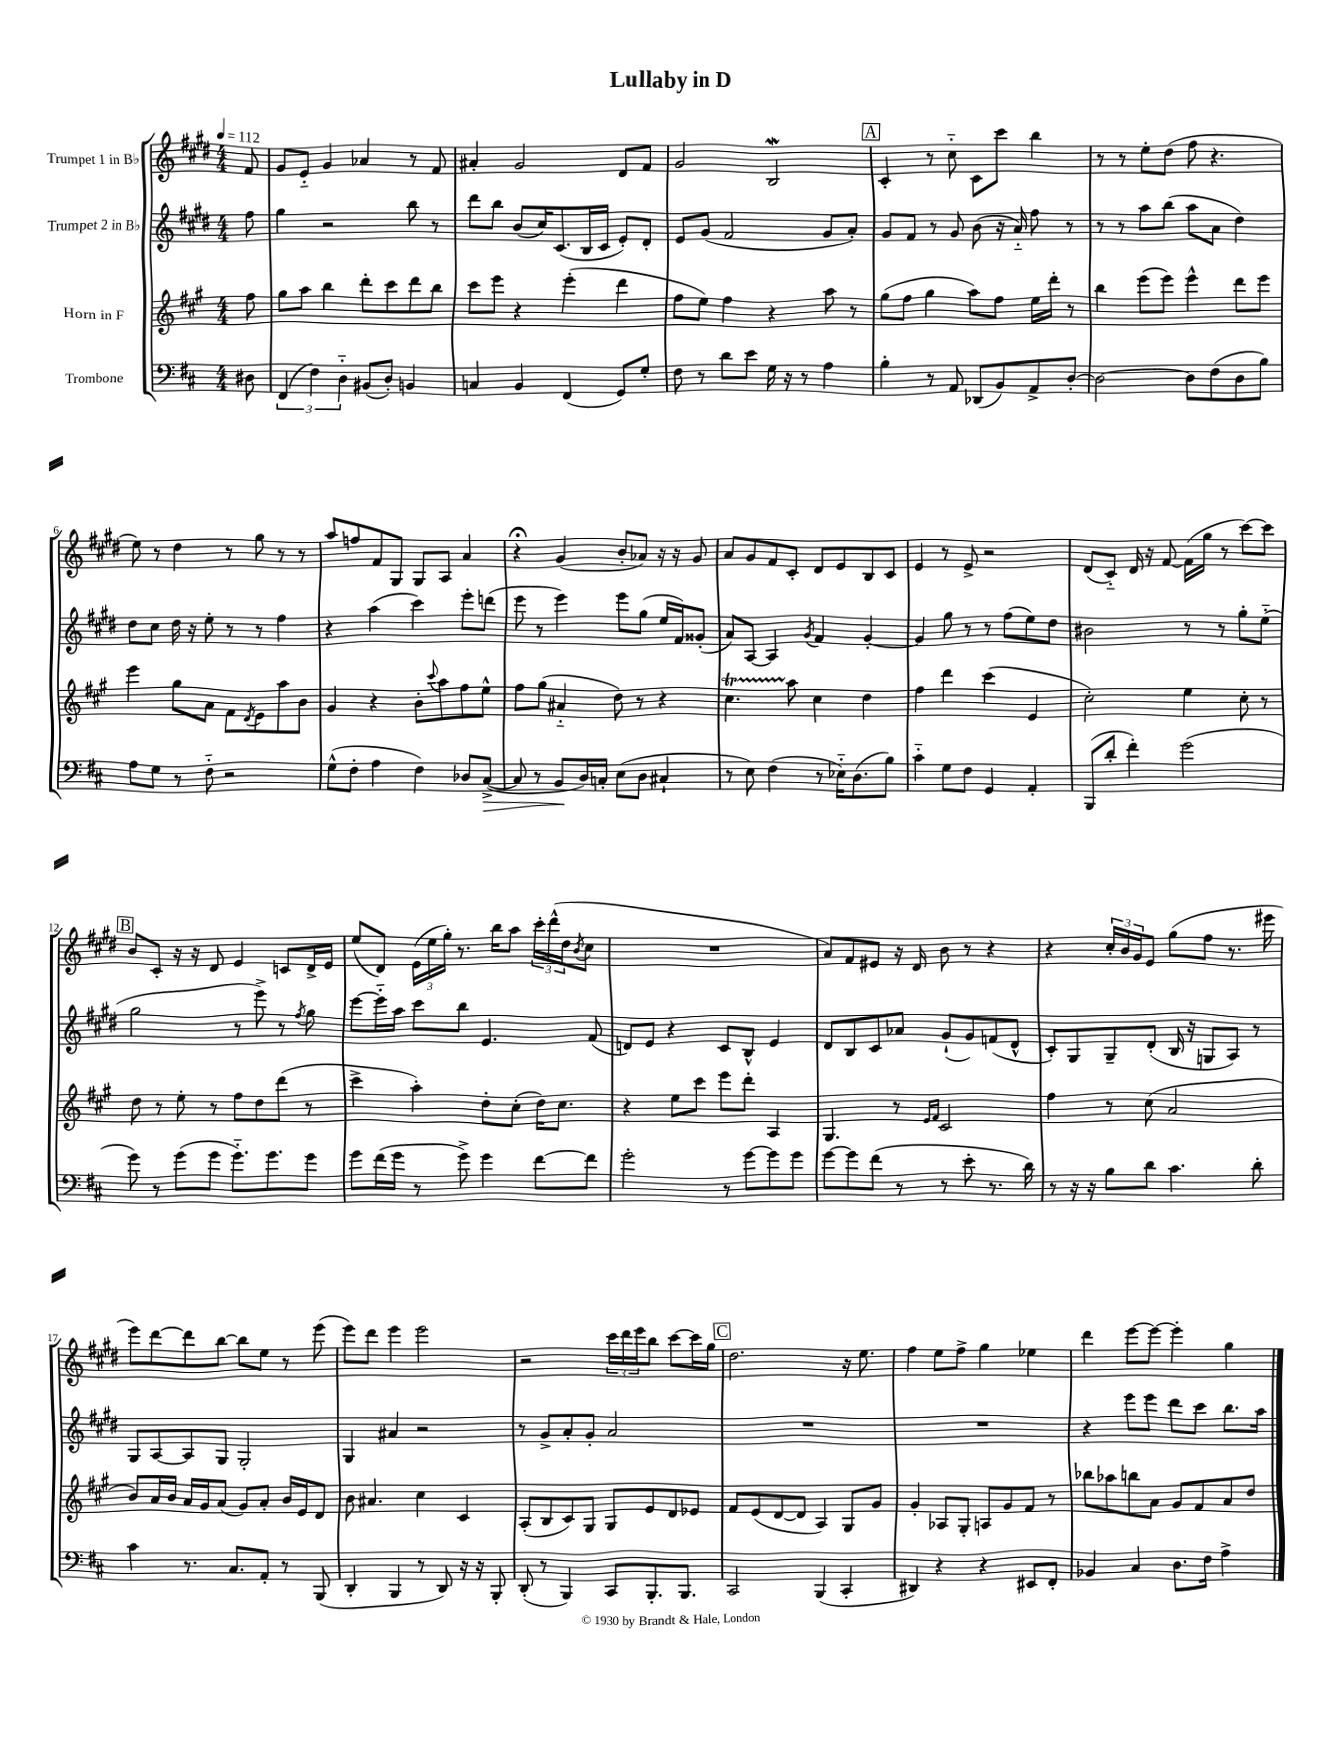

**kern	**kern	**kern	**kern
*staff4	*staff3	*staff2	*staff1
*clefF4	*clefG2	*clefG2	*clefG2
*k[f#c#]	*k[f#c#g#]	*k[f#c#g#d#]	*k[f#c#g#d#]
*M4/4	*M4/4	*M4/4	*M4/4
*MM112	*MM112	*MM112	*MM112
8D#	8ff#	8ff#	8f#
=	=	=	=
(6FF#	8gg#	4gg#	8g#
.	8aa	.	8e'~
6F#)	.	.	.
.	4bb	2r	4g#
6D'~	.	.	.
(8BB#	8ddd'	.	4a-
8D')	8ccc#	.	.
4BB	8ddd	8bb	8r
.	8bb	8r	8f#
=	=	=	=
4C	8ccc#	8ddd#	4a#'
.	8eee	8bb	.
4BB	4r	(8b	2g#
.	.	16cc#)	.
.	.	(8.c#	.
(4FF#	(4eee'	.	.
.	.	16B	.
.	.	16c#	.
8GG)	4ddd	8e')	8d#
8G'	.	8d#'	8f#
=	=	=	=
8F#	8ff#	8e	2g#
8r	8ee)	(8g#	.
8d	4ff#	2f#	.
8e	.	.	.
16G	4r	.	2B
16r	.	.	.
8r	.	.	.
4A	8aa	8g#	.
.	8r	8a')	.
=	=	=	=
4B'	(8gg#	8g#	4c#'
.	8ff#	8f#	.
8r	4gg#	8r	8r
8AA	.	8g#	8cc#'~
(8DD-	8aa)	(8b	8c#
8BB)	8ff#	16r	8ccc#
.	.	16a'~)	.
8AA^	16ee	8ff#	4bb
.	16ddd'	.	.
[8D'	8r	8r	.
=	=	=	=
2D_	4bb	8r	8r
.	.	8r	8r
.	(8eee	8aa	8ee'
.	8eee)	(8bb	(8dd#
8D]	4eee^^	8aa	8ff#
(8F#	.	8a	4.r
8D	8ddd	4dd#)	.
8B)	8eee	.	.
=	=	=	=
8A	4eee	8dd#	8ee)
8G	.	8cc#	8r
8r	8gg#	16dd#	4dd#
.	.	16r	.
8F#'~	8a	8ee'	.
2r	8f#	8r	8r
.	8qd	.	.
.	8e	8r	8gg#
.	8aa	4ff#	8r
.	8b	.	8r
=	=	=	=
(8G^^	4g#	4r	8aa
8F#'	.	.	8ff
4A	4r	(4aa	8f#
.	.	.	8G#
4F#)	8b'	4ccc#)	8G#
.	8qqccc#	.	.
.	8aa	.	8A
8D-	8ff#	8eee'	4a
([8C#^	8ee^^	(8ddd	.
=	=	=	=
8C#]	8ff#	8eee	4r;
8r	(8gg#	8r	.
8BB	4a#'~	4eee)	(4g#
16D)	.	.	.
16C'	.	.	.
(8E	8dd)	8eee	8b'
8D	8r	(8gg#	8a-)
4C#`	4r	16ee	16r
.	.	16f#)	16r
.	.	(8g##'	8g#
=	=	=	=
8r	4.cc#	8a)	8a
8E)	.	[8A	8g#
(4F#	.	4A]	8f#
.	8aa	.	8c#'
.	.	8qg#	.
8r	4cc#	4f#	8d#
16E-'~)	.	.	8e
(8.D	.	.	.
.	4dd	[4g#'	8B
8B)	.	.	8c#
=	=	=	=
4c#'~	4ff#	4g#]	4e
8G	4ddd	8gg#	8r
8F#	.	8r	8e^
4GG	(4ccc#	8r	2r
.	.	(8ff#	.
4AA'	4e	8ee)	.
.	.	8dd#	.
=	=	=	=
(8BBB	2cc#')	2b#	(8d#
8d'	.	.	8c#'~)
4f#')	.	.	16d#
.	.	.	16r
.	.	.	[8f#
(2g	4ee	8r	(16f#]
.	.	.	16gg#
.	.	8r	8r
.	8cc#'	8gg#'	[8ccc#)
.	8r	(8ee'~	8ccc#]
=	=	=	=
8g)	8dd	2gg#	8b
8r	8r	.	8c#'
(8g	8ee'	.	16r
.	.	.	16r
8g	8r	.	8d#
8.g'~)	8ff#	8r	4e
.	8dd	8eee^)	.
8.g	.	.	.
.	(8ddd	8r	8c
.	.	8qff#	.
8g	8r	8gg#	16d#^
.	.	.	16e
=	=	=	=
8g	4ccc#^	[8eee	(8ee
(16f#	.	16eee'~]	8d#)
16g	.	16aa	.
8r	4aa')	8ccc#	(24e
.	.	.	24ee
.	.	.	24gg#')
8g^)	.	8bb	8.r
4g	8dd'	4.e	.
.	.	.	16bb
.	(8cc#'	.	8aa
[8f#	16dd)	.	24ccc#'
.	.	.	(24ddd#^^
.	8.cc#	.	.
.	.	.	24dd#
.	.	.	8qb
8f#]	.	(8f#	8cc#
=	=	=	=
2g'	4r	8d)	1r
.	.	8e	.
.	8ee	4r	.
.	8ccc#	.	.
8r	8eee	8c#	.
[8g	8ddd'	8B^^	.
8g]	4A	4e	.
8g	.	.	.
=	=	=	=
[8g	4.G#	8d#	8a)
8g]	.	8B	8f#
(8f#	.	8c#	8e#
8r	8r	8a-	16r
.	.	.	16d#
.	16qqe	.	.
.	16qqf#	.	.
8r	2c#	(8g#`	8b
8e'	.	8g#)	8r
8.r	.	(8f	4r
.	.	8d#^^	.
16d)	.	.	.
=	=	=	=
8r	4ff#	8c#')	4r
16r	.	8G#	.
16r	.	.	.
8B	8r	8G#~	24cc#'
.	.	.	24b
.	.	.	24g#
8d	(8cc#	(8d#'	8e
4.c#	2a	16B	(8gg#
.	.	16r	.
.	.	8G	8ff#
.	.	8A)	8.r
8d'	.	8r	.
.	.	.	16eee#
=	=	=	=
4c#	8b)	8G#	8eee)
.	16a	[8A	[8ddd#
.	16b	.	.
8.r	16a	8A]	8ddd#]
.	16g#	.	.
.	(8a	8G#	[8bb
8.C#	.	.	.
.	8g#)	2G#'	8bb]
8AA'	8a'	.	8ee
8r	16b	.	8r
.	16e	.	.
(8BBB	8d	.	(8eee
=	=	=	=
4DD'	8b	4G#	8eee)
.	4.a#	.	8ddd#
4BBB	.	4a#	4eee
8r	4cc#	2r	2eee
8DD)	.	.	.
16r	4c#	.	.
16r	.	.	.
8BBB'	.	.	.
=	=	=	=
(8DD'	(8A'	8r	2r
8r	8B	8g#^	.
4BBB)	8c#)	8a'	.
.	8G#	8g#'	.
8CC#	8G#	2a	24ccc#
.	.	.	24ddd#
.	.	.	24eee
8.BBB'	8e	.	8bb
.	8d	.	[8ccc#
8.BBB	.	.	.
.	8e-	.	16ccc#]
.	.	.	16gg#
=	=	=	=
2CC#	8f#	1r	2.dd#
.	(8e	.	.
.	[8d	.	.
.	8d]	.	.
(4BBB	4A)	.	.
4CC#'	8G#	.	16r
.	.	.	8.ee
.	8g#	.	.
=	=	=	=
4DD#)	4g#'	1r	4ff#
4r	8A-	.	8ee
.	8G#'	.	8ff#^
4r	8A	.	4gg#
.	8g#	.	.
8EE#	8f#	.	4ee-
8FF#'	8r	.	.
=	=	=	=
4BB-	8bb-	4r	4ddd#
.	8aa-	.	.
4C#	8bb	8eee	[8eee
.	8a	8eee	8eee_
8.D	8g#	8ddd#	4eee']
.	8f#	8ccc#	.
16F#	.	.	.
4A^	8a	8.bb	4gg#
.	8dd	.	.
.	.	16aa	.
==	==	==	==
*-	*-	*-	*-
